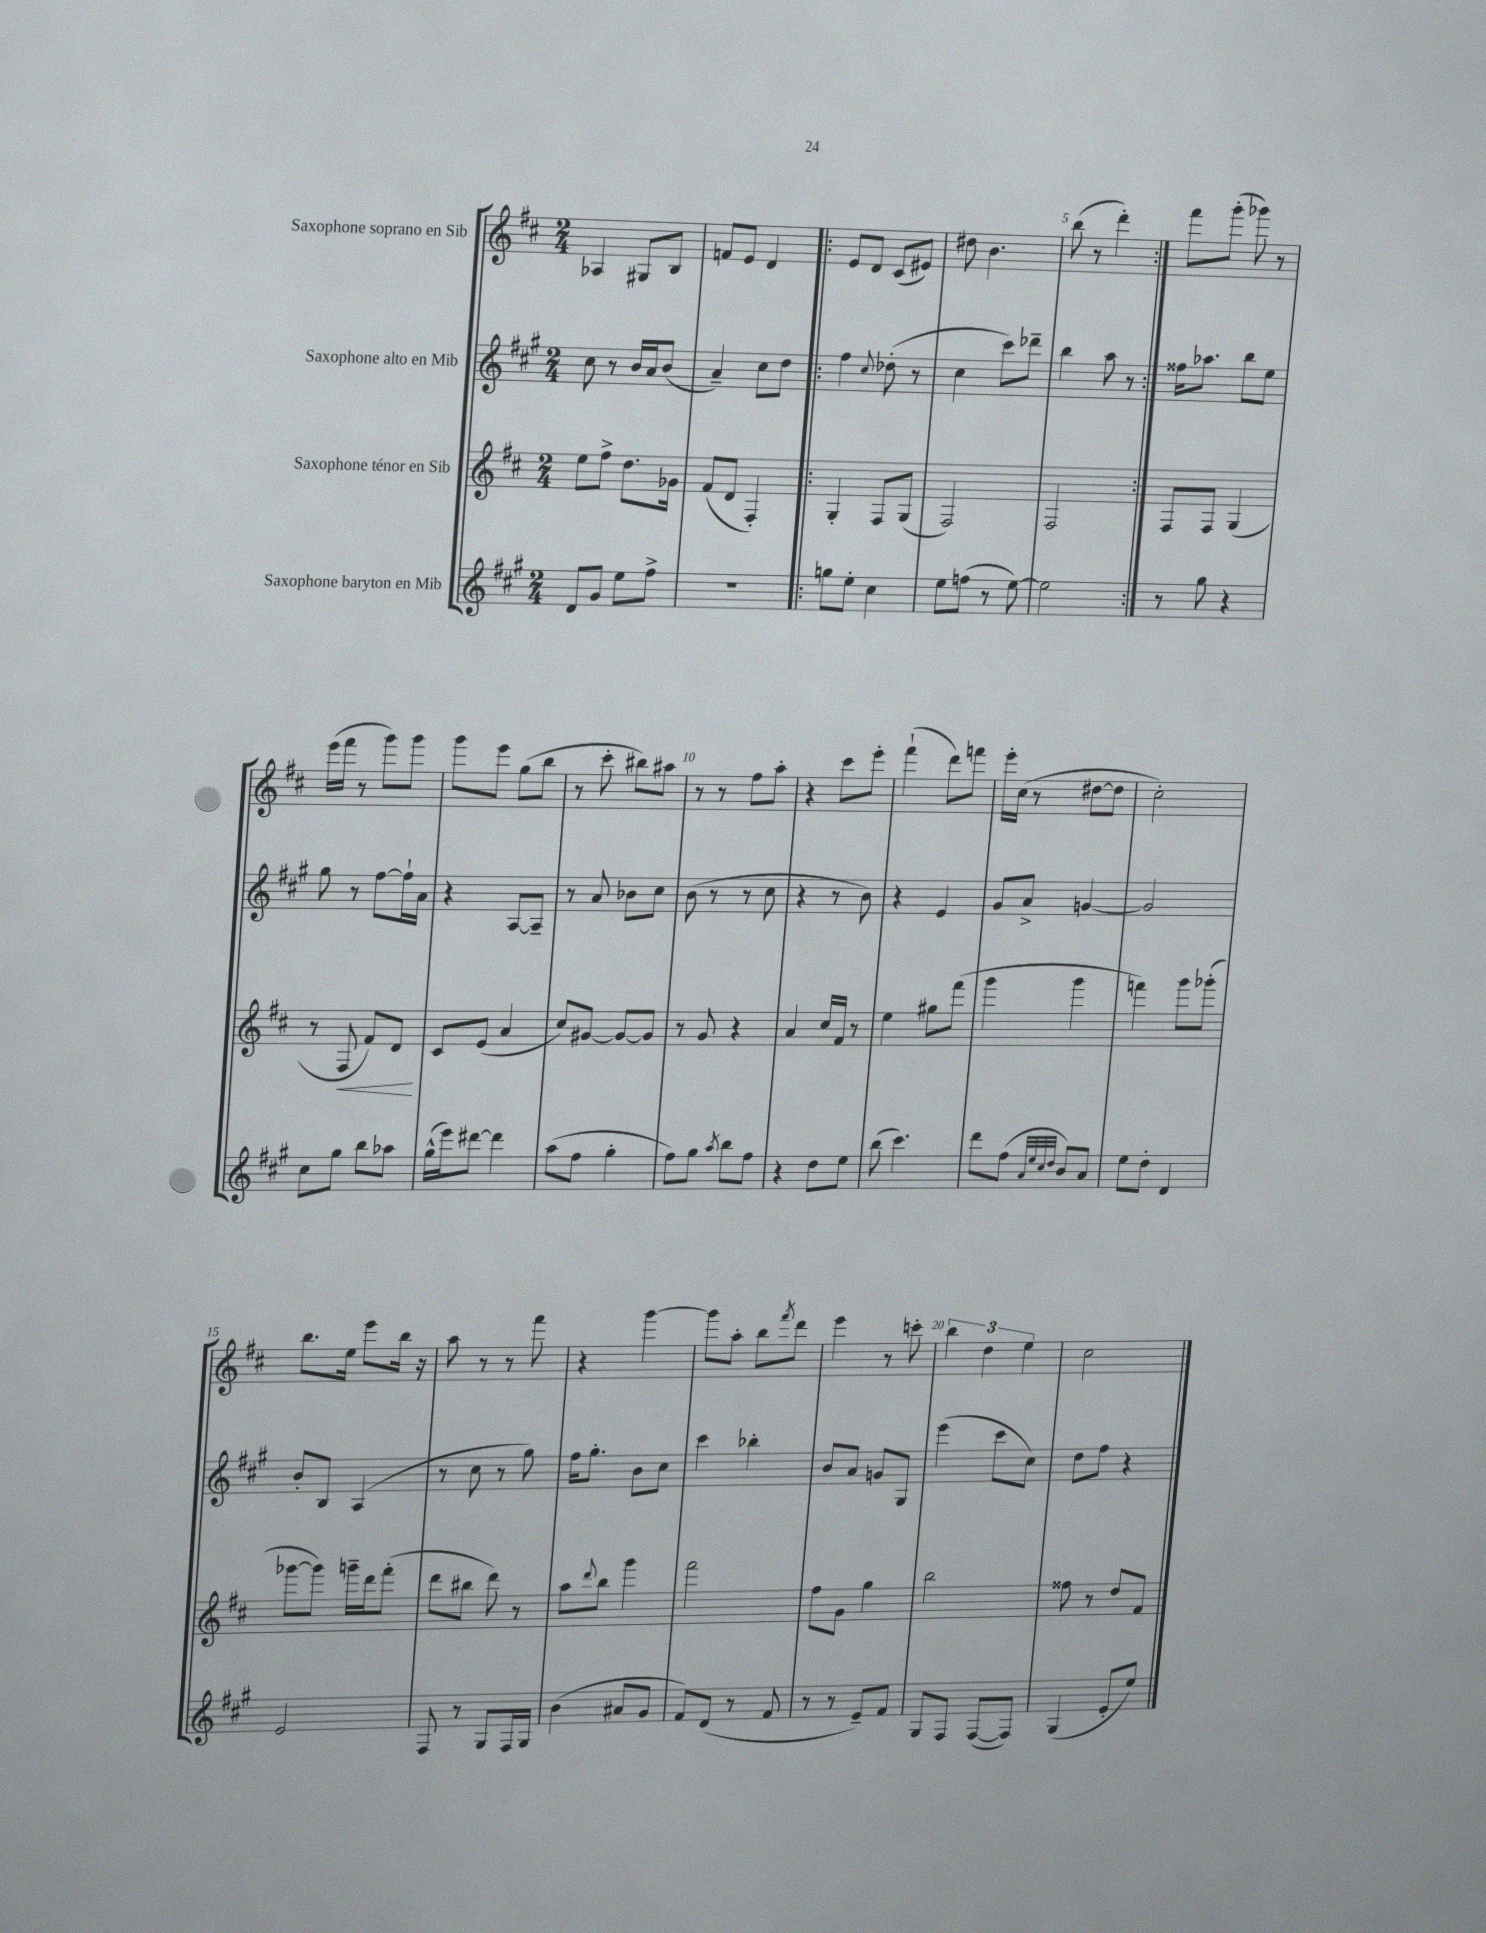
<<
\new StaffGroup <<
\new Staff = "s0" \with { instrumentName = "Saxophone soprano en Sib" } {
    \clef treble \key d \major \numericTimeSignature \time 2/4
    aes4 gis8 b8 |
    f'8 e'8 d'4 |
    \repeat volta 2 { e'8 d'8 cis'8( eis'8) |
    dis''8 b'4. |
    b''8( r8 d'''4-.) | }
    fis'''8 g'''8-.( ges'''8) r8 |
    e'''16( fis'''16 r8 g'''8) g'''8 |
    g'''8 e'''8 g''8( b''8 |
    r8 cis'''8-. bis''8) ais''8 |
    r8 r8 fis''8 a''8-. |
    r4 cis'''8 e'''8-. |
    fis'''4-!( d'''8) f'''8 |
    e'''16-. cis''16( r8 dis''8~ dis''8 |
    cis''2-.) |
    b''8. e''16 e'''8 b''16 r16 |
    a''8 r8 r8 fis'''8 |
    r4 g'''4~ |
    g'''8 a''8-. b''8 \acciaccatura { fis'''8 } d'''8 |
    e'''4 r8 c'''8-. |
    \tuplet 3/2 { b''4 d''4 e''4 } |
    cis''2 \bar "|." |
}
\new Staff = "s1" \with { instrumentName = "Saxophone alto en Mib" } {
    \clef treble \key a \major \numericTimeSignature \time 2/4
    cis''8 r8 b'16 a'16 b'8( |
    a'4--) cis''8 d''8 |
    \repeat volta 2 { fis''4 \appoggiatura { cis''8 } des''8-.( r8 |
    cis''4 cis'''8) des'''8-- |
    b''4 a''8 r8 | }
    fisis''16 aes''8. b''8 e''8 |
    gis''8 r8 fis''8~ fis''16-! a'16 |
    r4 a8~ a8-- |
    r8 a'8 bes'8 cis''8 |
    b'8( r8 r8 cis''8 |
    r4 r8 b'8) |
    r4 e'4 |
    gis'8 a'8-> g'4~ |
    g'2 |
    b'8-. b8 a4( |
    r8 cis''8 r8 gis''8) |
    fis''16 gis''8.-. b'8 cis''8 |
    cis'''4 bes''4-. |
    b'8 a'8 g'8 gis8 |
    e'''4( cis'''8 cis''8) |
    d''8 fis''8 r4 \bar "|." |
}
\new Staff = "s2" \with { instrumentName = "Saxophone ténor en Sib" } {
    \clef treble \key d \major \numericTimeSignature \time 2/4
    e''8 fis''8-> d''8. ges'16 |
    fis'8( d'8 fis4-.) |
    \repeat volta 2 { g4-. fis8 g8( |
    fis2) |
    fis2 | }
    fis8 fis8 g4( |
    r8 fis8\< fis'8) d'8\! |
    cis'8 e'8( a'4 |
    cis''8) gis'8~ gis'8~ gis'8 |
    r8 g'8 r4 |
    a'4 cis''16 fis'16 r8 |
    e''4 gis''8 fis'''8( |
    g'''4 g'''4 |
    f'''4) g'''8 ges'''8-.( |
    ges'''8~ ges'''8) g'''16-- d'''16 fis'''8-.( |
    d'''8 bis''8 d'''8) r8 |
    a''8 \appoggiatura { d'''8 } b''8 g'''4 |
    fis'''2 |
    fis''8 g'8 g''4 |
    b''2 |
    fisis''8 r8 d''8 fis'8 \bar "|." |
}
\new Staff = "s3" \with { instrumentName = "Saxophone baryton en Mib" } {
    \clef treble \key a \major \numericTimeSignature \time 2/4
    d'8 gis'8 e''8 fis''8-> |
    R2 |
    \repeat volta 2 { g''8 e''8-. cis''4 |
    e''8 f''8( r8 e''8~) |
    e''2 | }
    r8 gis''8 r4 |
    cis''8 gis''8 b''8 aes''8 |
    gis''16-^( e'''16) dis'''8~ dis'''4 |
    a''8( fis''8 gis''4-. |
    fis''8) gis''8 \acciaccatura { a''8 } b''8 fis''8 |
    r4 d''8 e''8 |
    b''8( cis'''4.) |
    d'''8 fis''8( \grace { a'32 e''32 cis''32 d''32 } b'8) a'8 |
    e''8 d''8-. d'4 |
    e'2 |
    fis8 r8 gis8 fis16 gis16 |
    b'4( ais'8 gis'8 |
    fis'8) d'8( r8 fis'8 |
    r8 r8 e'8--) fis'8 |
    gis8 fis8 fis8~( fis8) |
    gis4( e'8-. e''8) \bar "|." |
}
>>
>>
\layout { \context { \Score \override BarNumber.break-visibility = ##(#f #t #t) barNumberVisibility = #(every-nth-bar-number-visible 5) } }
